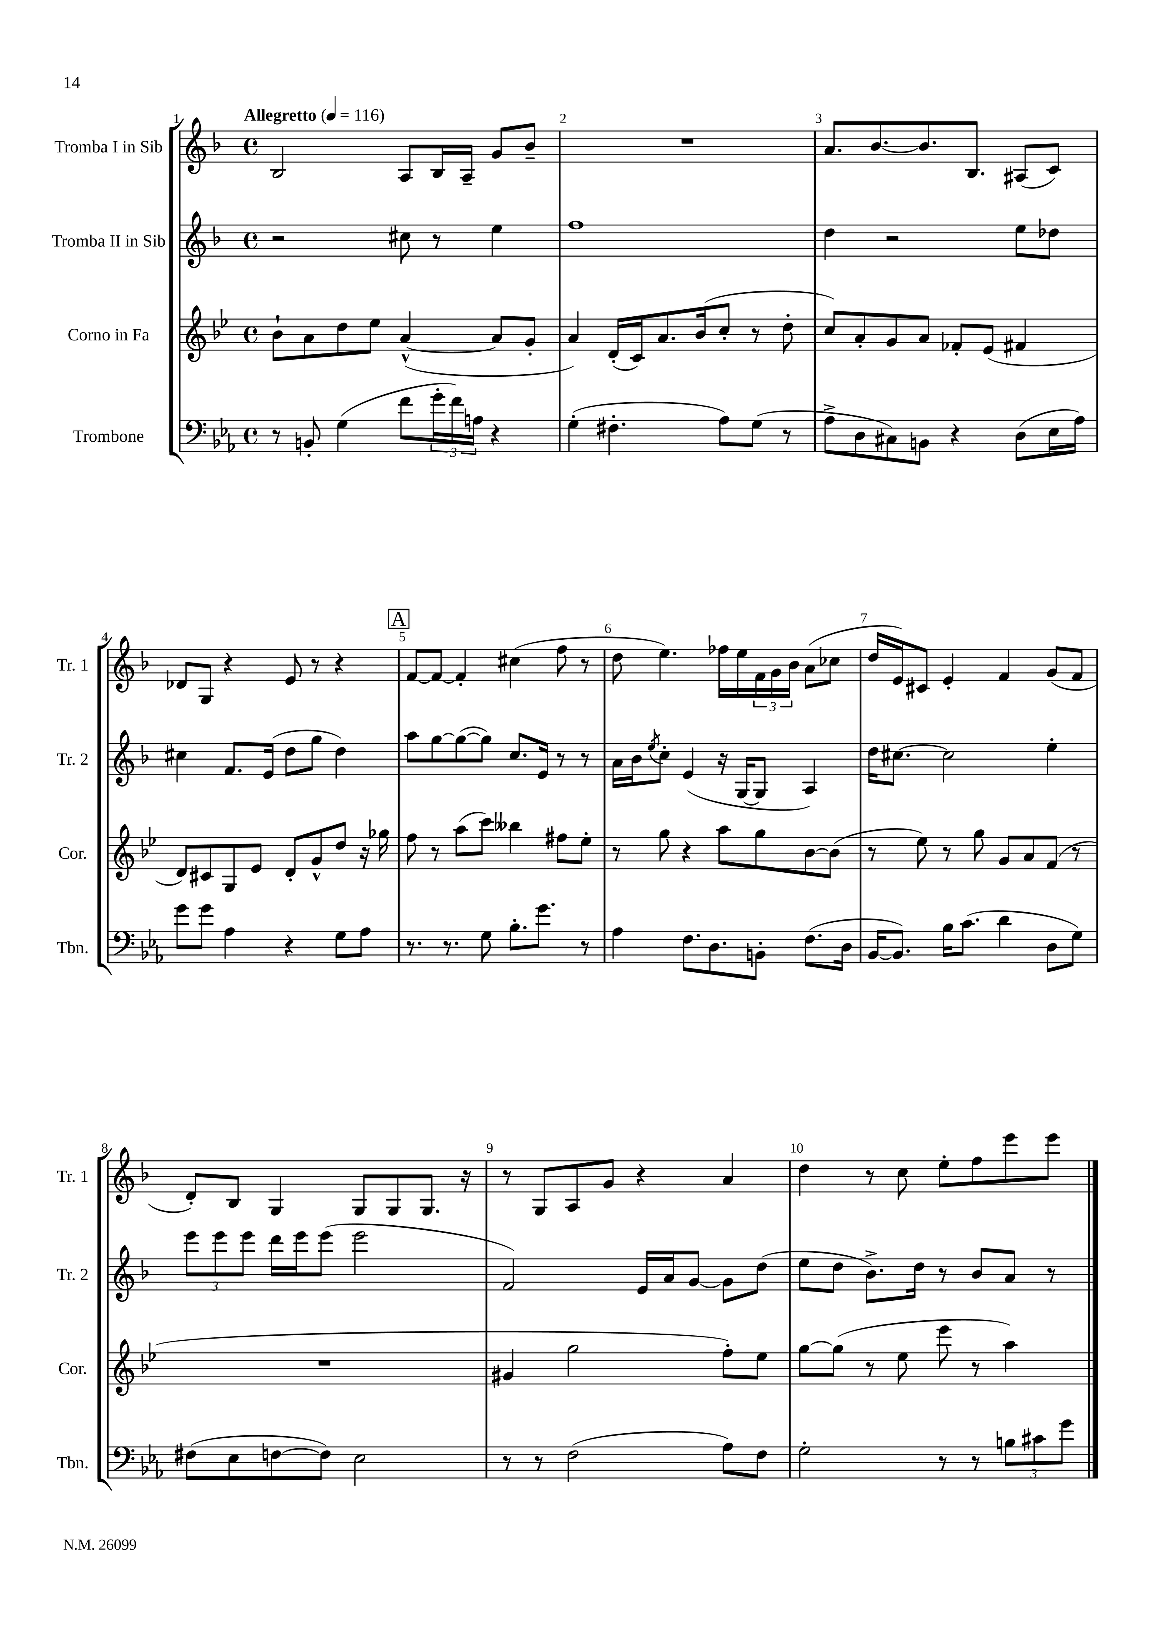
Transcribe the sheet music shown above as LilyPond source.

<<
\new StaffGroup <<
\new Staff = "s0" \with { instrumentName = "Tromba I in Sib" shortInstrumentName = "Tr. 1" } {
    \clef treble \key f \major \defaultTimeSignature \time 4/4 \tempo "Allegretto" 4 = 116
    bes2 a8 bes16 a16-- g'8 bes'8-- |
    R1 |
    a'8. bes'8.~ bes'8. bes8. ais8( c'8) |
    des'8 g8 r4 e'8 r8 r4 |
    \mark \markup { \box "A" } f'8~ f'8~ f'4-. cis''4( f''8 r8 |
    d''8 e''4.) fes''16 e''16 \tuplet 3/2 { f'16 g'16 bes'16 } a'8( ces''8 |
    d''16 e'16) cis'8 e'4-. f'4 g'8( f'8 |
    d'8-.) bes8 g4 g8 g8 g8. r16 |
    r8 g8 a8 g'8 r4 a'4 |
    d''4 r8 c''8 e''8-. f''8 e'''8 e'''8 \bar "|." |
}
\new Staff = "s1" \with { instrumentName = "Tromba II in Sib" shortInstrumentName = "Tr. 2" } {
    \clef treble \key f \major \defaultTimeSignature \time 4/4
    r2 cis''8 r8 e''4 |
    f''1 |
    d''4 r2 e''8 des''8 |
    cis''4 f'8. e'16( d''8 g''8 d''4) |
    \mark \markup { \box "A" } a''8 g''8~ g''8~( g''8) c''8. e'16 r8 r8 |
    a'16 bes'16 \acciaccatura { e''8 } c''8-. e'4( r16 g16~ g8 a4) |
    d''16 cis''8.~ cis''2 e''4-. |
    \tuplet 3/2 { e'''8 e'''8 e'''8 } d'''16 e'''16 e'''8( e'''2 |
    f'2) e'16 a'16 g'8~ g'8 d''8( |
    e''8 d''8 bes'8.->) d''16 r8 bes'8 a'8 r8 \bar "|." |
}
\new Staff = "s2" \with { instrumentName = "Corno in Fa" shortInstrumentName = "Cor." } {
    \clef treble \key bes \major \defaultTimeSignature \time 4/4
    bes'8-! a'8 d''8 ees''8 a'4~-^( a'8 g'8-. |
    a'4) d'16-.( c'16) a'8. bes'16( c''8-. r8 d''8-. |
    c''8) a'8-. g'8 a'8 fes'8-. ees'8( fis'4 |
    d'8) cis'8 g8 ees'8 d'8-. g'8-^ d''8 r16 ges''16 |
    \mark \markup { \box "A" } f''8 r8 a''8( c'''8) beses''4 fis''8 ees''8-. |
    r8 g''8 r4 a''8 g''8 bes'8~ bes'8( |
    r8 ees''8) r8 g''8 g'8 a'8 f'8( r8 |
    R1 |
    gis'4 g''2 f''8-.) ees''8 |
    g''8~ g''8( r8 ees''8 ees'''8 r8 a''4) \bar "|." |
}
\new Staff = "s3" \with { instrumentName = "Trombone" shortInstrumentName = "Tbn." } {
    \clef bass \key ees \major \defaultTimeSignature \time 4/4
    r8 b,8-. g4( f'8 \tuplet 3/2 { g'16-. f'16) a16 } r4 |
    g4-.( fis4.-. aes8) g8( r8 |
    aes8-> d8 cis8) b,8 r4 d8( ees16 aes16) |
    g'8 g'8 aes4 r4 g8 aes8 |
    \mark \markup { \box "A" } r8. r8. g8 bes8.-. g'8. r8 |
    aes4 f8. d8. b,8-. f8.( d16 |
    bes,16~ bes,8.) bes16 c'8.( d'4 d8 g8) |
    fis8( ees8 f8~ f8) ees2 |
    r8 r8 f2( aes8) f8 |
    g2-. r8 r8 \tuplet 3/2 { b8 cis'8 g'8 } \bar "|." |
}
>>
>>
\layout { \context { \Score \override BarNumber.break-visibility = ##(#f #t #t) barNumberVisibility = #all-bar-numbers-visible } }
